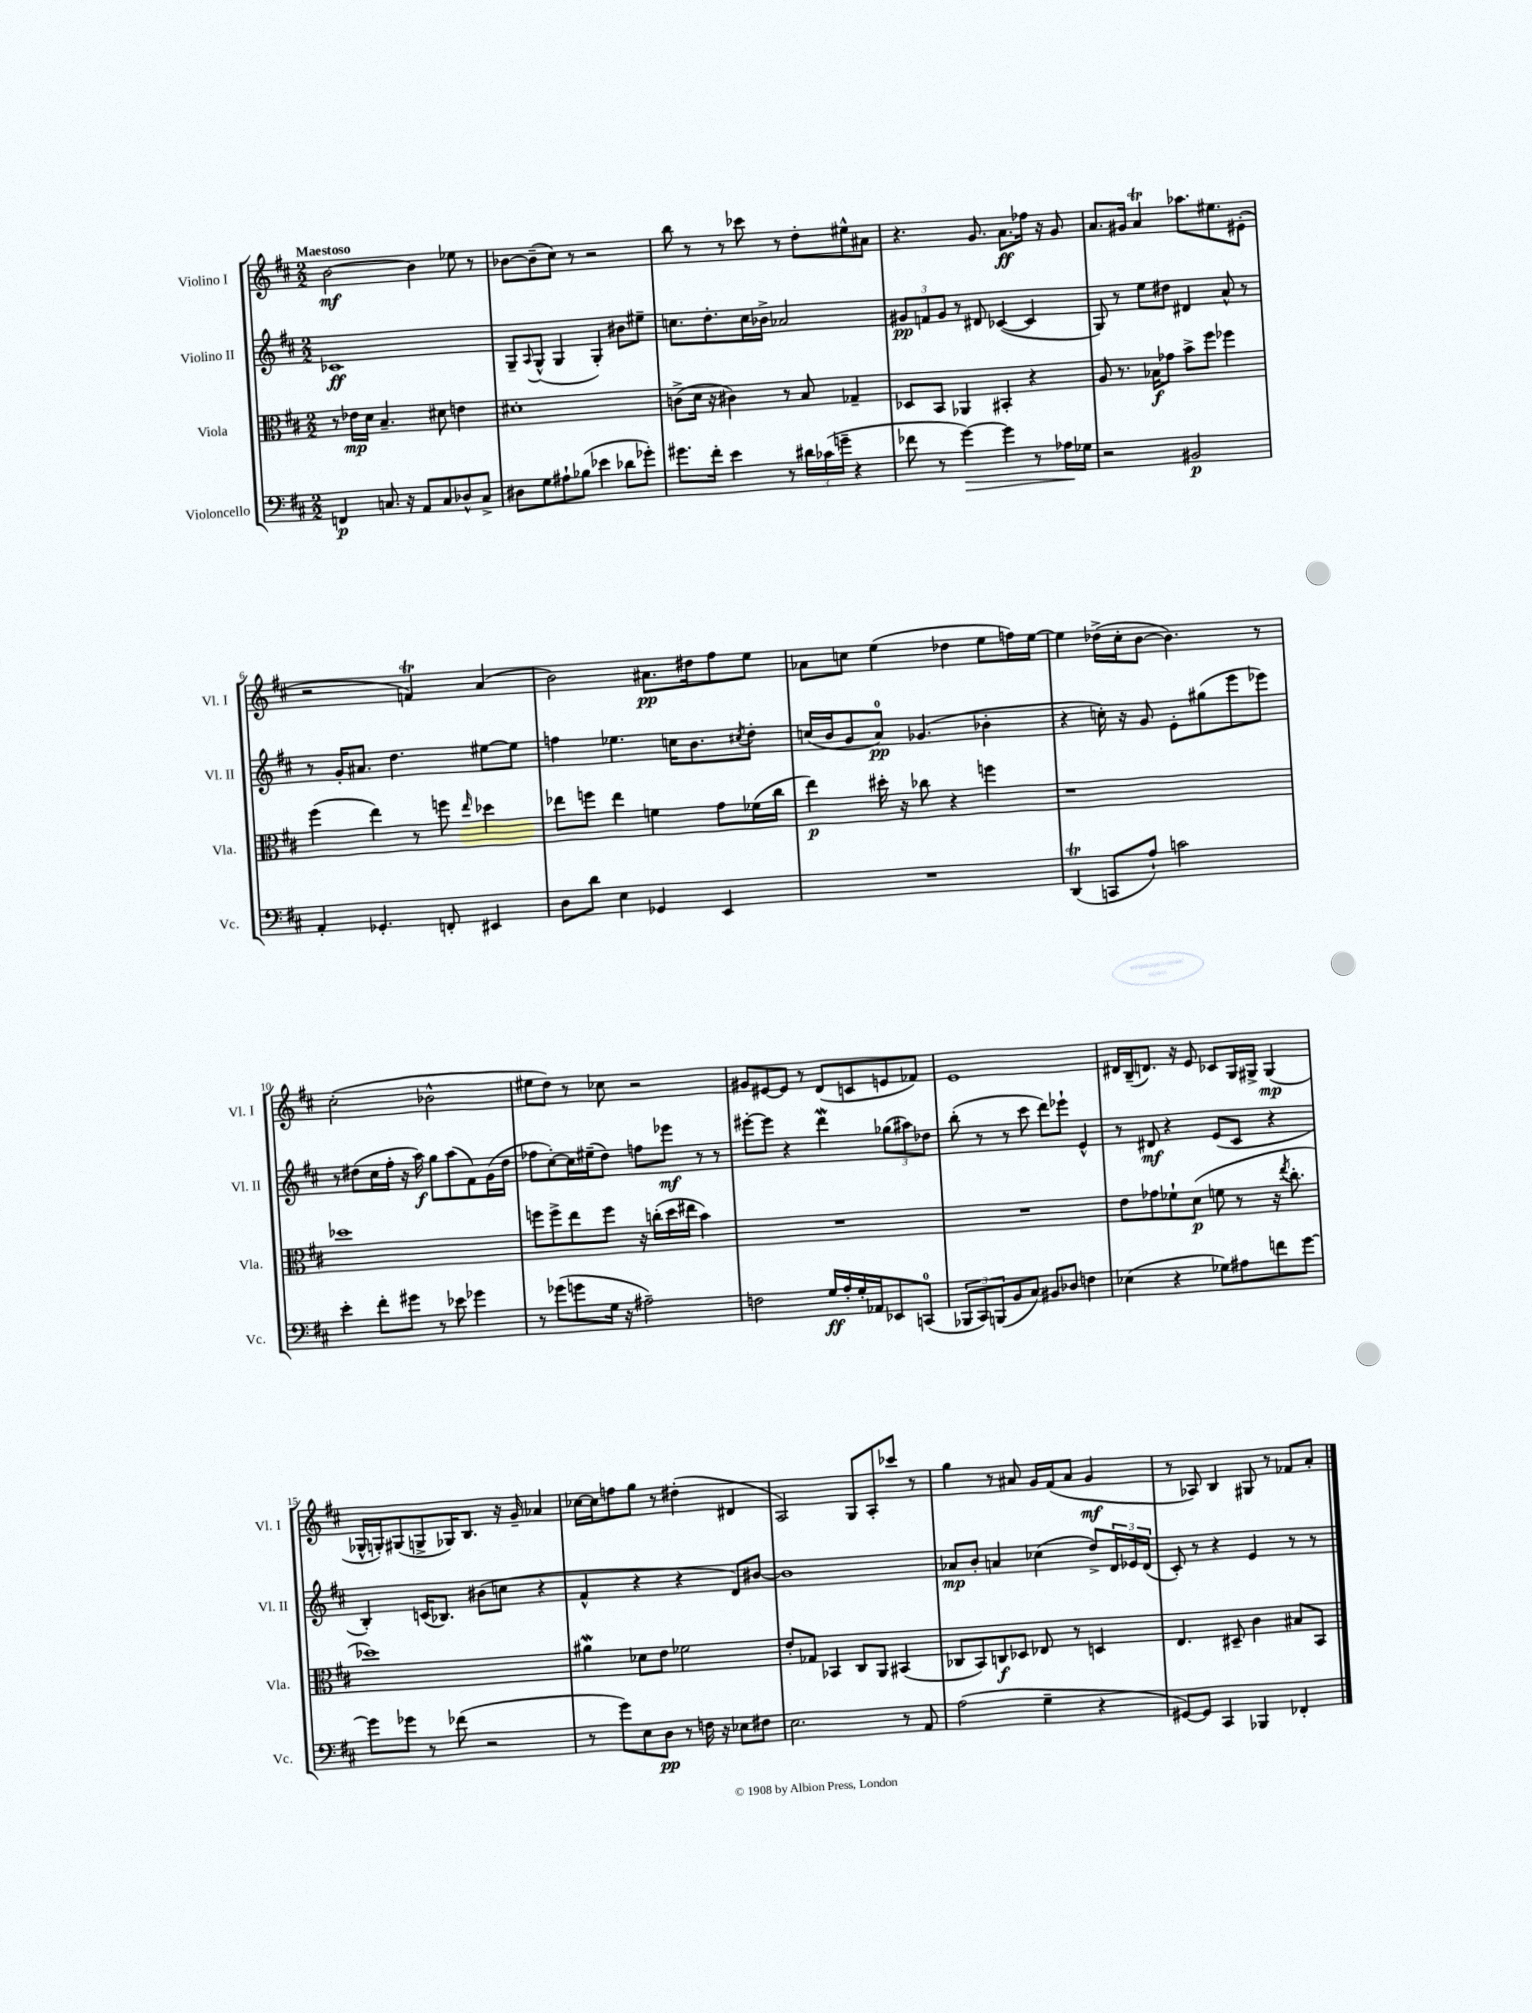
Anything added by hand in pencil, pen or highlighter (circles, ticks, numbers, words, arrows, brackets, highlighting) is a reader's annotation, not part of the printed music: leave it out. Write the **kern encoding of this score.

**kern	**kern	**kern	**kern
*staff4	*staff3	*staff2	*staff1
*clefF4	*clefC3	*clefG2	*clefG2
*k[f#c#]	*k[f#c#]	*k[f#c#]	*k[f#c#]
*M2/2	*M2/2	*M2/2	*M2/2
4FF	8r	1c-	[2b
.	16e-	.	.
.	16d	.	.
8.C	4.B~	.	.
16r	.	.	.
8AA	.	.	4b]
8C	8d#	.	.
8D-^^	4e	.	8ee-
8C^	.	.	8r
=	=	=	=
8D#	1d#'	8G~	[8b-
.	.	8qqA	.
8G	.	(8G^^	(8b-~]
8A#`	.	4G	8cc#)
(8B-	.	.	8r
4e-	.	4G')	2r
8d-	.	8b#	.
8g-')	.	8ee#~	.
=	=	=	=
8.g#	(8c^	8.cc	8bb
.	16d	.	8r
16f#'	16r	8.dd'	.
4e	4c#)	.	8r
.	.	16cc	8ccc-
.	.	16b-^	.
8r	8r	2a-	8r
24d#	8B	.	8dd'
(24c-	.	.	.
24g~	.	.	.
4r	4G-~	.	8ee#^^
.	.	.	8a#
=	=	=	=
8f-	8D-	12g#	4.r
.	.	12f	.
8r	8BB	.	.
.	.	12g#	.
[4g)	4AA-	8r	.
.	.	8d#	8.g
4g]	4BB#'	([4c-	.
.	.	.	8.a
8r	4r	4c-]	16ff-
.	.	.	16r
16A-	.	.	8g
16G-	.	.	.
=	=	=	=
2r	8A	8G)	8.a
.	8.r	8r	.
.	.	.	16g#
.	.	8ee	4a
.	16B-	.	.
.	8g-	8dd#	.
2BB#	8b^	4d#	8.aa-
.	8ff#	.	.
.	.	.	8.ee#
.	4ff-	8a^^	.
.	.	8r	(8e#'
=	=	=	=
4AA'	(4ff#	8r	2r
.	.	16g'	.
.	.	8.a#	.
4.GG-'	4ee)	.	.
.	.	4.dd	.
.	8r	.	4f)
8FF'	8ff	.	.
.	16qqee	.	.
4EE#	4dd-	[8ee#	(4a
.	.	8ee#]	.
=	=	=	=
8D	8ee-	4ff	2b)
8d	8ff	.	.
4E	4ee-	4.ee-	.
4GG-	4f	.	8.a#
.	.	16cc	.
.	.	8.b	16dd#
4EE	8g	.	8ff#
.	.	8qcc#	.
.	(16f-	8dd'	8ee
.	16cc#	.	.
=	=	=	=
1r	4ee)	(16cc	8a-
.	.	16b	.
.	.	8g	8cc
.	16dd#'	8a)	(4ee
.	16r	.	.
.	8cc-	(4.g-	.
.	4r	.	4dd-
.	4ff	4b-'	8ee
.	.	.	16ff)
.	.	.	[16ee
=	=	=	=
(4DD	1r	4r	4ee]
8CC	.	16cc')	(16dd-^
.	.	16r	16cc#'
8A`)	.	8g	[8b
2c	.	8e'	4.b])
.	.	(8gg#	.
.	.	8eee	.
.	.	8eee-)	8r
=	=	=	=
4e'	1dd-	8r	(2cc#'
.	.	(8dd#	.
8f#'	.	16cc#	.
.	.	16ff#'	.
8g#	.	16r	.
.	.	16aa)	.
8r	.	8gg	2b-^^
8e-	.	(8aa	.
4g-	.	8f#)	.
.	.	(16g	.
.	.	16dd#	.
=	=	=	=
8r	8ff	8ff-	8ee#
(8g-	8ff^	[8cc#')	8dd)
8g	8ee	16cc#]	8r
.	.	(16ee#~	.
16G	8ff	8dd)	8cc-
16r	.	.	.
2A#~)	16r	8ff	2r
.	(16cc'	.	.
.	16dd	8eee-	.
.	16ee#	.	.
.	4b)	8r	.
.	.	8r	.
=	=	=	=
2F	1r	[8eee#'	8g#
.	.	8eee#]	[8e#
.	.	4r	8e#]
.	.	.	8r
16G	.	4ddd	(8d
16A'	.	.	.
16G'	.	.	8c
16AA-	.	.	.
8EE-	.	(12gg-	8e
.	.	12aa#)	.
(8CC	.	.	8f-)
.	.	12dd-	.
=	=	=	=
12BBB-	1r	(8bb'	1e
12CC#)	.	.	.
.	.	8r	.
(12BBB	.	.	.
8BB	.	8r	.
8C#)	.	8ccc#	.
8BB#	.	8ddd)	.
8D-	.	8eee-`	.
4F	.	4e^^	.
=	=	=	=
(4E-	8e	8r	16d#
.	.	.	(16B~
.	8g-	8d#	8.d)
4r	8f-`	4r	.
.	.	.	16r
.	(8d	.	8e
8G-)	8f	(8e	8c-
8A#	8r	8c#	16G
.	.	.	16G#^
8f	16r	4r	(4G#
.	8qee	.	.
.	8.cc#'	.	.
[8g	.	.	.
=	=	=	=
8g]	1dd-)	4B')	16G-^^
.	.	.	16G')
8g-	.	.	(8G#
8r	.	(16c	8G^
.	.	8.B-)	.
(8f-	.	.	16G-)
.	.	.	8.B
2r	.	(8b#	.
.	.	8cc	16r
.	.	.	16g~
.	.	4r	4a-
=	=	=	=
8r	4a#	4f#^^	[16cc-
.	.	.	16cc-]
8g)	.	.	8ff
8E	8d-	4r	8gg
8D	8e	.	8r
8r	2f-	4r	(4dd#'
16F	.	.	.
16r	.	.	.
8E-	.	8d)	4d#
8F#	.	[8b#	.
=	=	=	=
2.E	8e'	1b#]	2A)
.	8G-	.	.
.	4BB-	.	.
.	8C#	.	8G
.	8AA	.	8A'
8r	(4BB#	.	8ccc-
8AA	.	.	8r
=	=	=	=
(2A	8C-	8a-	4gg
.	8BB)	8b'	.
.	8C	4a	8r
.	8D-	.	8a#
4G~	8E-	(4cc-	16g
.	.	.	(16f#
.	8r	.	8a#
4r	4D	8dd^)	4g
.	.	24d	.
.	.	24e-	.
.	.	(24d	.
=	=	=	=
[8GG#)	4.E	8c#')	8r
8GG#]	.	8r	8A-)
4CC#	.	4r	4B
.	8D#~	.	.
4BBB-	4c#	4e	8G#
.	.	.	8r
4FF-'	8B#	8r	8f-
.	8BB	8r	8a'
==	==	==	==
*-	*-	*-	*-
